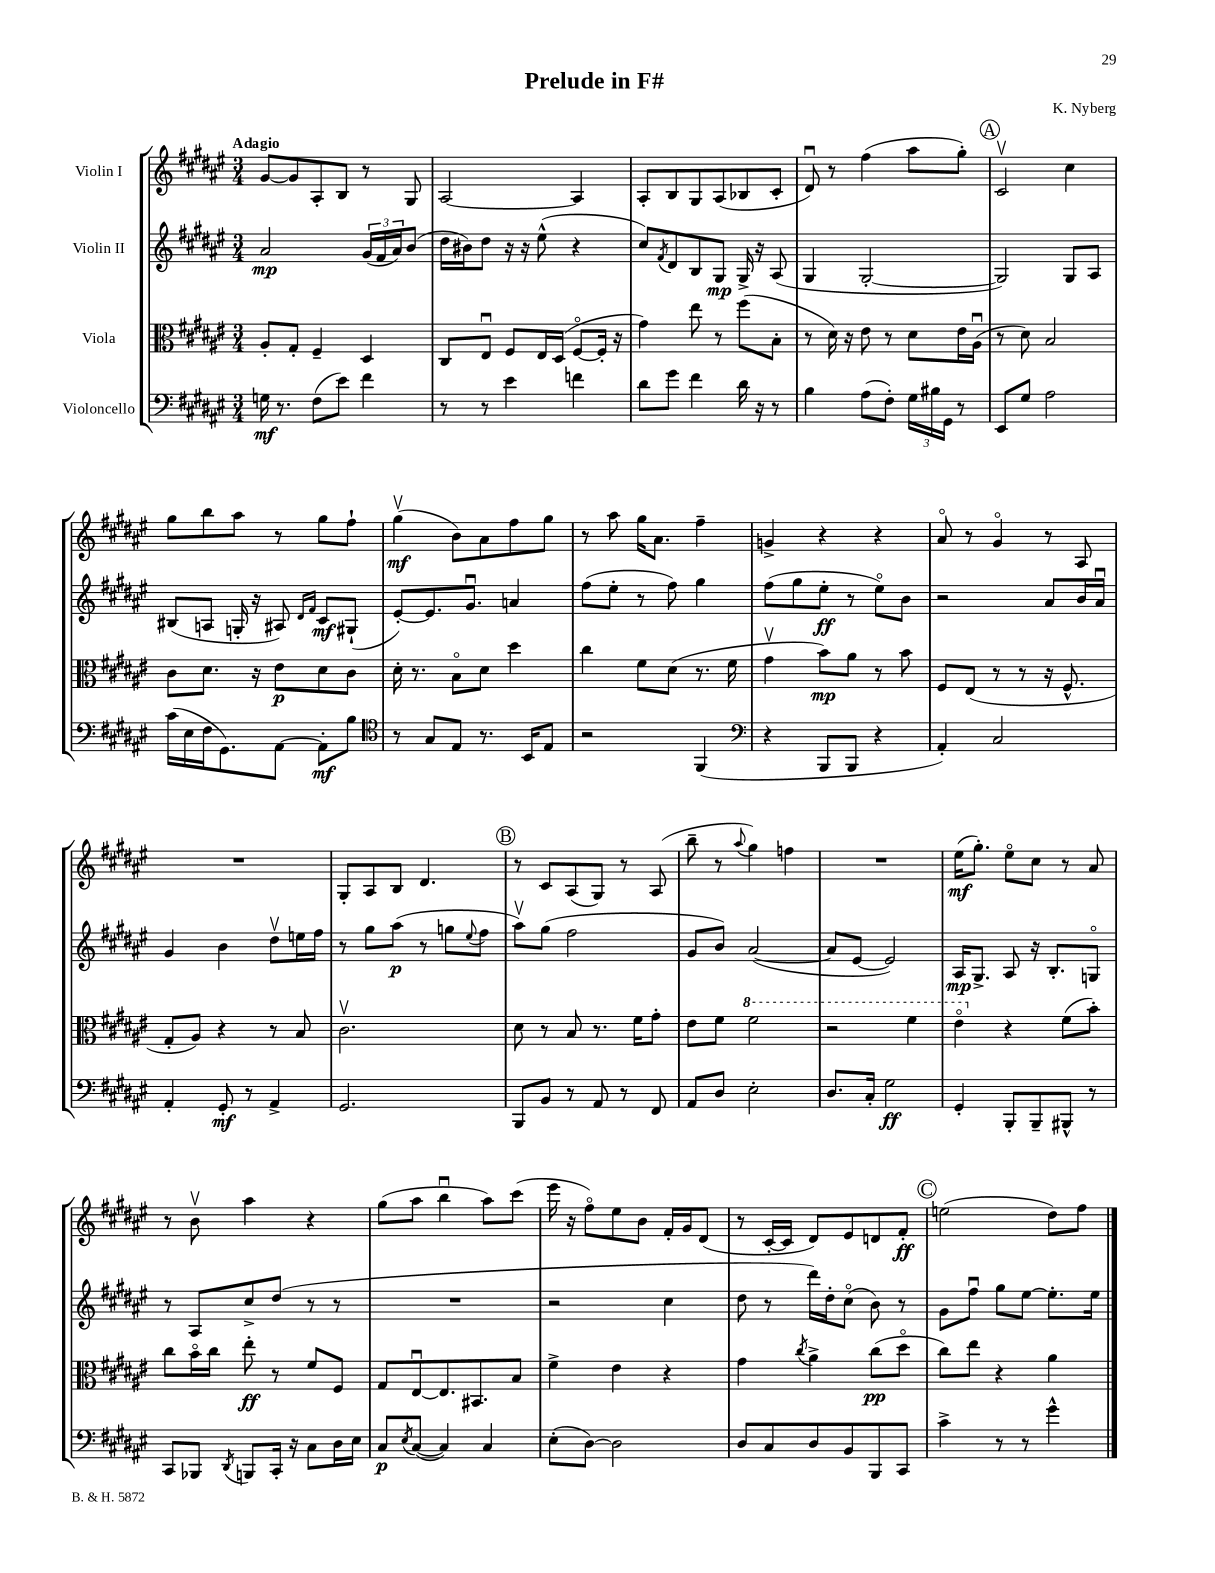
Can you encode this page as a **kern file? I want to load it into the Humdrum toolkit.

**kern	**kern	**kern	**kern
*staff4	*staff3	*staff2	*staff1
*clefF4	*clefC3	*clefG2	*clefG2
*k[f#c#g#d#a#e#]	*k[f#c#g#d#a#e#]	*k[f#c#g#d#a#e#]	*k[f#c#g#d#a#e#]
*M3/4	*M3/4	*M3/4	*M3/4
16G\	8A#'/L	2a#/	[8g#/L
8.r	.	.	.
.	8G#'/J	.	8g#/]
(8F#\L	4F#~/	.	8A#'/
8e#\J)	.	.	8B/J
4f#\	4D#/	(24g#/LL	8r
.	.	24f#/	.
.	.	24a#/J)	.
.	.	(8b/J	8G#/
=	=	=	=
8r	8C#/L	16dd#\LL	[2A#/
.	.	16b#\J)	.
8r	8E#u/J	8dd#\J	.
4e#\	8F#/L	16r	.
.	.	16r	.
.	16E#/L	(8ee#^^\	.
.	(16D#/JJ	.	.
4f\	[8F#o/L	4r	4A#/]
.	16F#'/]Jk	.	.
.	16r	.	.
=	=	=	=
8d#\L	4g#\)	8cc#/L)	8A#'/L
.	.	8qf#/	.
8g#\J	.	8d#/	8B/
4f#\	8ee#\	8B/	8G#/
.	8r	8G#/J	(8A#/
16d#\	(8ff#\L	16G#^/	8B-/
16r	.	16r	.
8r	8B'\J	(8A#/	8c#'/J
=	=	=	=
4B\	8r	4G#/	8d#u/)
.	16d#\)	.	8r
.	16r	.	.
(8A#\L	8e#\	[2G#'/	(4ff#\
8F#'\J)	8r	.	.
24G#\LL	8d#\L	.	8aa#\L
24B#\	.	.	.
24GG#\JJ	.	.	.
8r	16e#\L	.	8gg#'\J)
.	(16A#u\JJ	.	.
=	=	=	=
8EE#/L	8r	2G#/])	2c#v/
8G#/J	8d#\)	.	.
2A#\	2B/	.	.
.	.	8G#/L	4cc#\
.	.	8A#/J	.
=	=	=	=
(16c#\LL	8c#\L	(8B#/L	8gg#\L
16E#\	.	.	.
16F#\J	8.d#\J	8A/J	8bb\
8.GG#\)	.	.	.
.	.	16G'/	8aa#\J
.	16r	16r	.
[8AA#\J	8e#\L	8A#/)	8r
.	.	16qqd#/LL	.
.	.	16qqf#/JJ	.
8AA#'\]L	8d#\	8c#/L	8gg#\L
8B\J	8c#\J	(8G#`/J	8ff#`\J
=	=	=	=
*clefC4	*	*	*
8r	16d#'\	[8e#'/L)	(4gg#v\
.	8.r	.	.
8G#/L	.	8.e#/]	.
8E#/J	8Bo\L	.	8b\L)
.	.	8.g#u/J	.
8.r	8d#\J	.	8a#\
.	4dd#\	4a/	8ff#\
16BB/LK	.	.	.
8E#/J	.	.	8gg#\J
=	=	=	=
2r	4cc#\	(8ff#\L	8r
.	.	8ee#'\J	8aa#\
.	8f#\L	8r	16gg#\LK
.	.	.	8.a#\J
.	(8d#\J	8ff#\)	.
(4FF#/	8.r	4gg#\	4ff#~\
.	16f#\	.	.
=	=	=	=
*clefF4	*	*	*
4r	4g#v\	(8ff#\L	4g^/
.	.	8gg#\	.
8BBB/L	8b\L)	8ee#'\J	4r
8BBB/J	8a#\J	8r	.
4r	8r	8ee#o\L)	4r
.	8b\	8b\J	.
=	=	=	=
4AA#'/)	8F#/L	2r	8a#o/
.	(8E#/J	.	8r
2C#/	8r	.	4g#o/
.	8r	.	.
.	16r	8a#/L	8r
.	8.F#^^/	.	.
.	.	16b/L	8A#/
.	.	16a#u/JJ	.
=	=	=	=
4AA#'/	8G#'/L	4g#/	2.r
.	8A#/J)	.	.
8GG#'/	4r	4b\	.
8r	.	.	.
4AA#^/	8r	8dd#v\L	.
.	8B/	16ee\L	.
.	.	16ff#\JJ	.
=	=	=	=
2.GG#/	2.c#v\	8r	8G#'/L
.	.	8gg#\L	8A#/
.	.	(8aa#\J	8B/J
.	.	8r	4.d#/
.	.	8gg\L	.
.	.	8qqee#/	.
.	.	8ff#\J	.
=	=	=	=
8BBB/L	8d#\	8aa#v\L)	8r
8BB/J	8r	(8gg#\J	8c#/L
8r	8B/	2ff#\	(8A#/
8AA#/	8.r	.	8G#/J)
8r	.	.	8r
.	16f#\LK	.	.
8FF#/	8g#'\J	.	(8A#/
=	=	=	=
8AA#/L	8e#\L	8g#/L	8bb~\
8D#/J	8f#\J	8b/J)	8r
.	.	.	8qqaa#/
2E#'\	2ff#\	([2a#/	4gg#\)
.	.	.	4ff\
=	=	=	=
8.D#/L	2r	8a#/]L	2.r
.	.	[8e#/J	.
16C#'/Jk	.	.	.
2G#\	.	2e#/])	.
.	4ff#\	.	.
=	=	=	=
4GG#'/	4ee#o\	16A#/LK	(16ee#\LK
.	.	8.G#^/J	8.gg#'\J)
8BBB'/L	4r	8A#/	8ee#o\L
8BBB~/	.	16r	8cc#\J
.	.	8.B'/L	.
8BBB#^^/J	(8f#\L	.	8r
8r	8b'\J)	8Go/J	8a#/
=	=	=	=
8CC#/L	8cc#\L	8r	8r
8BBB-/J	16bo\L	8A#/L	8bv\
.	16cc#\JJ	.	.
8qDD#/	.	.	.
8BBB/L	8ee#'\	8cc#^/	4aa#\
16CC#'/Jk	8r	(8dd#/J	.
16r	.	.	.
8C#\L	8f#/L	8r	4r
16D#\L	8F#/J	8r	.
16E#\JJ	.	.	.
=	=	=	=
8C#/L	8G#/L	2.r	(8gg#\L
8qE#/	.	.	.
([8C#/J	[8E#u/	.	8aa#\J
4C#/])	8.E#/]	.	4bbu\
.	8.BB#/	.	.
4C#/	.	.	8aa#\L)
.	8B/J	.	(8ccc#\J
=	=	=	=
(8E#'\L	4f#^\	2r	16eee#\
.	.	.	16r
[8D#\J)	.	.	8ff#o\L)
2D#\]	4e#\	.	8ee#\
.	.	.	8b\J
.	4r	4cc#\	16f#'/LL
.	.	.	16g#/J
.	.	.	(8d#/J
=	=	=	=
8D#/L	4g#\	8dd#\	8r
8C#/	.	8r	[16c#'/LL
.	.	.	16c#/]JJ
.	8qcc#/	.	.
8D#/	4a#^\	16ddd#\LL)	8d#/L)
.	.	16dd#'\J	.
8BB/	.	(8cc#o\J	8e#/
8BBB/	(8cc#\L	8b\)	8d/
8CC#/J	8dd#o\J	8r	8f#'/J
=	=	=	=
4c#^\	8cc#\L)	8g#\L	(2ee\
.	8ee#\J	8ff#u\J	.
8r	4r	8gg#\L	.
8r	.	[8ee#\J	.
4g#^^\	4a#\	8.ee#'\]L	8dd#\L)
.	.	.	8ff#\J
.	.	16ee#\Jk	.
==	==	==	==
*-	*-	*-	*-
